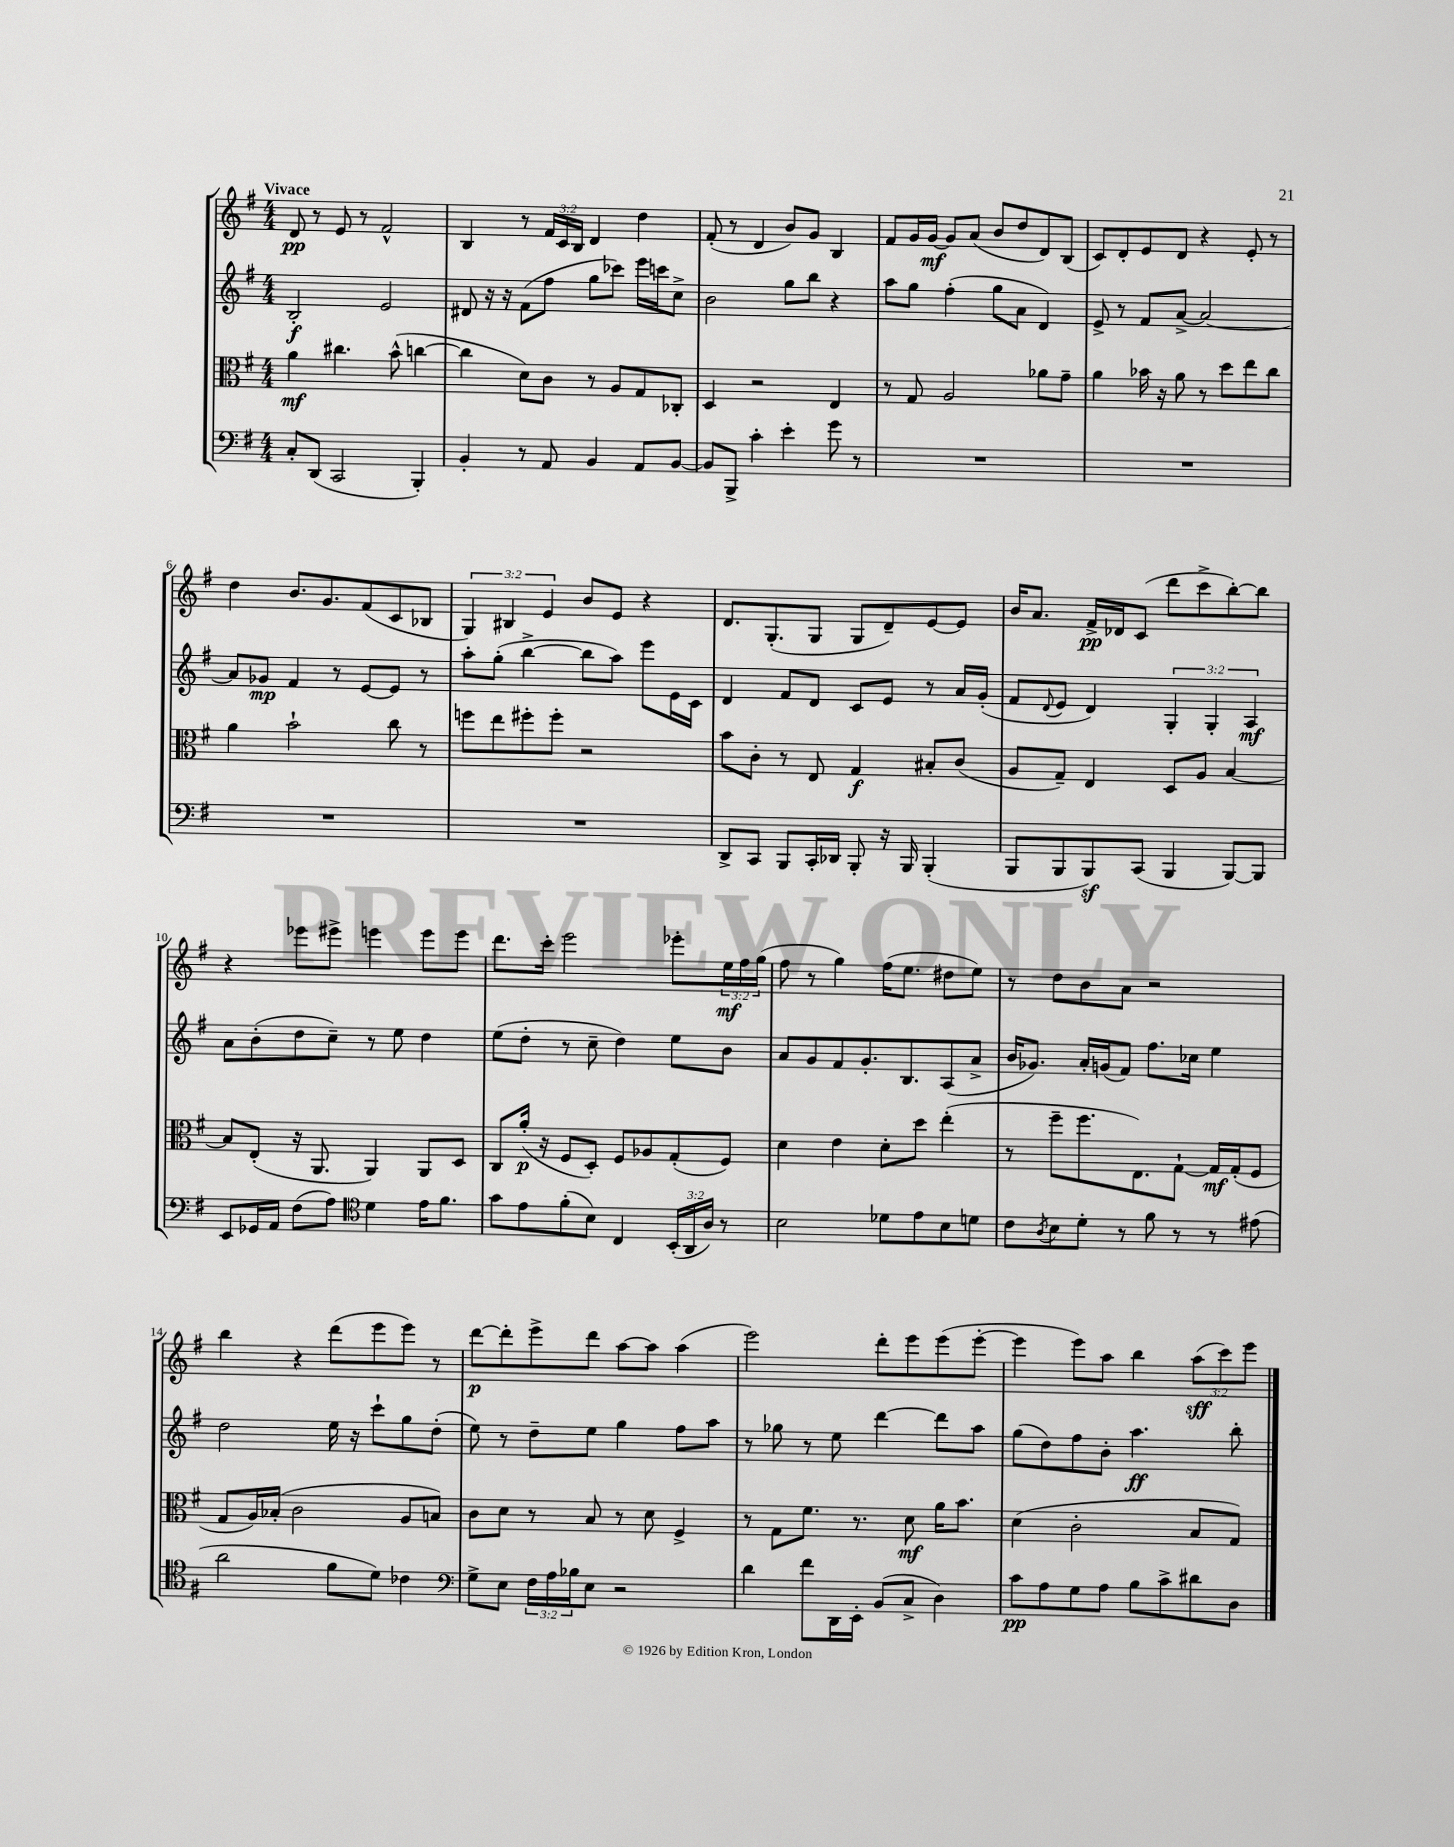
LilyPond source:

<<
\new StaffGroup <<
\new Staff = "s0" {
    \clef treble \key g \major \numericTimeSignature \time 4/4 \override Staff.TupletNumber.text = #tuplet-number::calc-fraction-text \tempo "Vivace"
    d'8\pp r8 e'8 r8 fis'2-^ |
    b4 r8 \tuplet 3/2 { fis'16 c'16 b16 } d'4 d''4 |
    fis'8-.( r8 d'4 b'8) g'8 b4 |
    fis'8 g'16 g'16~\mf g'8 a'8( b'8 d''8 d'8) b8( |
    c'8) d'8-. e'8 d'8 r4 e'8-. r8 |
    d''4 b'8. g'8. fis'8( c'8 bes8 |
    \tuplet 3/2 { g4) bis4 e'4 } b'8 e'8 r4 |
    d'8. g8.-.( g8 g8 d'8--) e'8~ e'8 |
    b'16 a'8. fis'16->\pp des'16 c'8( d'''8 c'''8-> b''8~-.) b''8 |
    r4 ees'''8 eis'''8-> e'''4 e'''8 e'''8 |
    d'''8. c'''16-. e'''2 ees'''8-. \tuplet 3/2 { e''16\mf fis''16 g''16( } |
    fis''8 r8 g''4) fis''16( e''8. dis''8 e''8) |
    r8 d''8 b'8 a'8 r2 |
    b''4 r4 d'''8( e'''8 e'''8) r8 |
    d'''8~\p d'''8-. e'''8-> d'''8 a''8~ a''8 a''4( |
    e'''2) d'''8-. e'''8 e'''8( e'''8~-. |
    e'''4 e'''8) a''8 b''4 \tuplet 3/2 { a''8\sff( c'''8) e'''8 } \bar "|." |
}
\new Staff = "s1" {
    \clef treble \key g \major \numericTimeSignature \time 4/4 \override Staff.TupletNumber.text = #tuplet-number::calc-fraction-text
    b2-.\f e'2 |
    dis'8 r16 r16 fis'8( fis''8 g''8 ces'''8) e'''16 c'''16 c''8-> |
    b'2 g''8 b''8 r4 |
    a''8 g''8 fis''4-.( g''8 a'8 d'4) |
    e'8-> r8 fis'8 a'8~-> a'2~ |
    a'8 ges'8\mp fis'4 r8 e'8~ e'8 r8 |
    a''8-. g''8-.( b''4~-> b''8 a''8) e'''8 e'16 c'16 |
    d'4 fis'8 d'8 c'8 e'8 r8 a'16 g'16-.( |
    fis'8 \appoggiatura { d'8 } e'8 d'4) \tuplet 3/2 { g4-. g4-. a4\mf } |
    a'8 b'8-.( d''8 c''8--) r8 e''8 d''4 |
    e''8( d''8-. r8 c''8-- d''4) e''8 b'8 |
    a'8 g'8 fis'8 g'8.-. b8. a8( a'8-> |
    b'16 ges'8.) a'16-. g'16( fis'8) fis''8. ces''16 e''4 |
    d''2 e''16 r16 c'''8-! g''8 d''8-.( |
    e''8) r8 d''8-- e''8 g''4 fis''8 a''8 |
    r8 ges''8 r8 e''8 d'''4~ d'''8 a''8 |
    g''8( d''8) fis''8 b'8-. a''4.\ff b''8-. \bar "|." |
}
\new Staff = "s2" {
    \clef alto \key g \major \numericTimeSignature \time 4/4
    a'4\mf cis''4. b'8-^( c''4~ |
    c''4 d'8) c'8 r8 a8 g8 ces8-. |
    d4 r2 e4 |
    r8 g8 a2 aes'8 g'8-- |
    a'4 bes'16 r16 a'8 r8 d''8 e''8 c''8 |
    a'4 b'2-! c''8 r8 |
    f''8 e''8 fis''8-. fis''8-. r2 |
    b'8 c'8-. r8 e8 g4\f bis8-. c'8( |
    a8 g8--) e4 d8 a8 b4~ |
    b8 e8-.( r16 a,8. a,4) a,8 d8 |
    c8 a'16-.\p( r16 fis8 d8-.) fis8 aes8 g8-.( fis8) |
    d'4 e'4 d'8-. d''8 e''4-.( |
    r8 fis''8-- fis''8. e8.) g8~-! g16\mf g16-.( fis8 |
    g8 a16) bes16-.( c'2 a8 b8) |
    c'8 d'8 r8 b8 r8 d'8 fis4-> |
    r8 g8 fis'8. r8. d'8\mf a'16 b'8. |
    d'4( c'2-. b8 g8) \bar "|." |
}
\new Staff = "s3" {
    \clef bass \key g \major \numericTimeSignature \time 4/4 \override Staff.TupletNumber.text = #tuplet-number::calc-fraction-text
    c8-. d,8( c,2 b,,4-.) |
    b,4-. r8 a,8 b,4 a,8 b,8~ |
    b,8 b,,8-> c'4-. e'4-. g'8 r8 |
    R1 |
    R1 |
    R1 |
    R1 |
    d,8-> c,8 b,,8 c,16-. des,16 b,,8-. r16 b,,16 b,,4-.( |
    b,,8 b,,8 b,,8\sf) c,8( b,,4 b,,8~) b,,8 |
    e,8 ges,16 a,16 fis8( a8) \clef tenor d'4 e'16 fis'8. |
    g'8 e'8 fis'8-.( b8) c4 \tuplet 3/2 { b,16-.( a,16 a16) } r8 |
    b2 des'8 e'8 b8 d'8 |
    c'8 \acciaccatura { a8 } b8 d'8-. r8 fis'8 r8 r8 eis'8( |
    a'2 fis'8 d'8) ces'4 |
    \clef bass g8-> e8 \tuplet 3/2 { fis16 a16 bes16 } e8 r2 |
    d'4 fis'8 d,16 e,16-. b,8( c8-> d4) |
    c'8\pp a8 g8 a8 b8 c'8-> dis'8 d8 \bar "|." |
}
>>
>>
